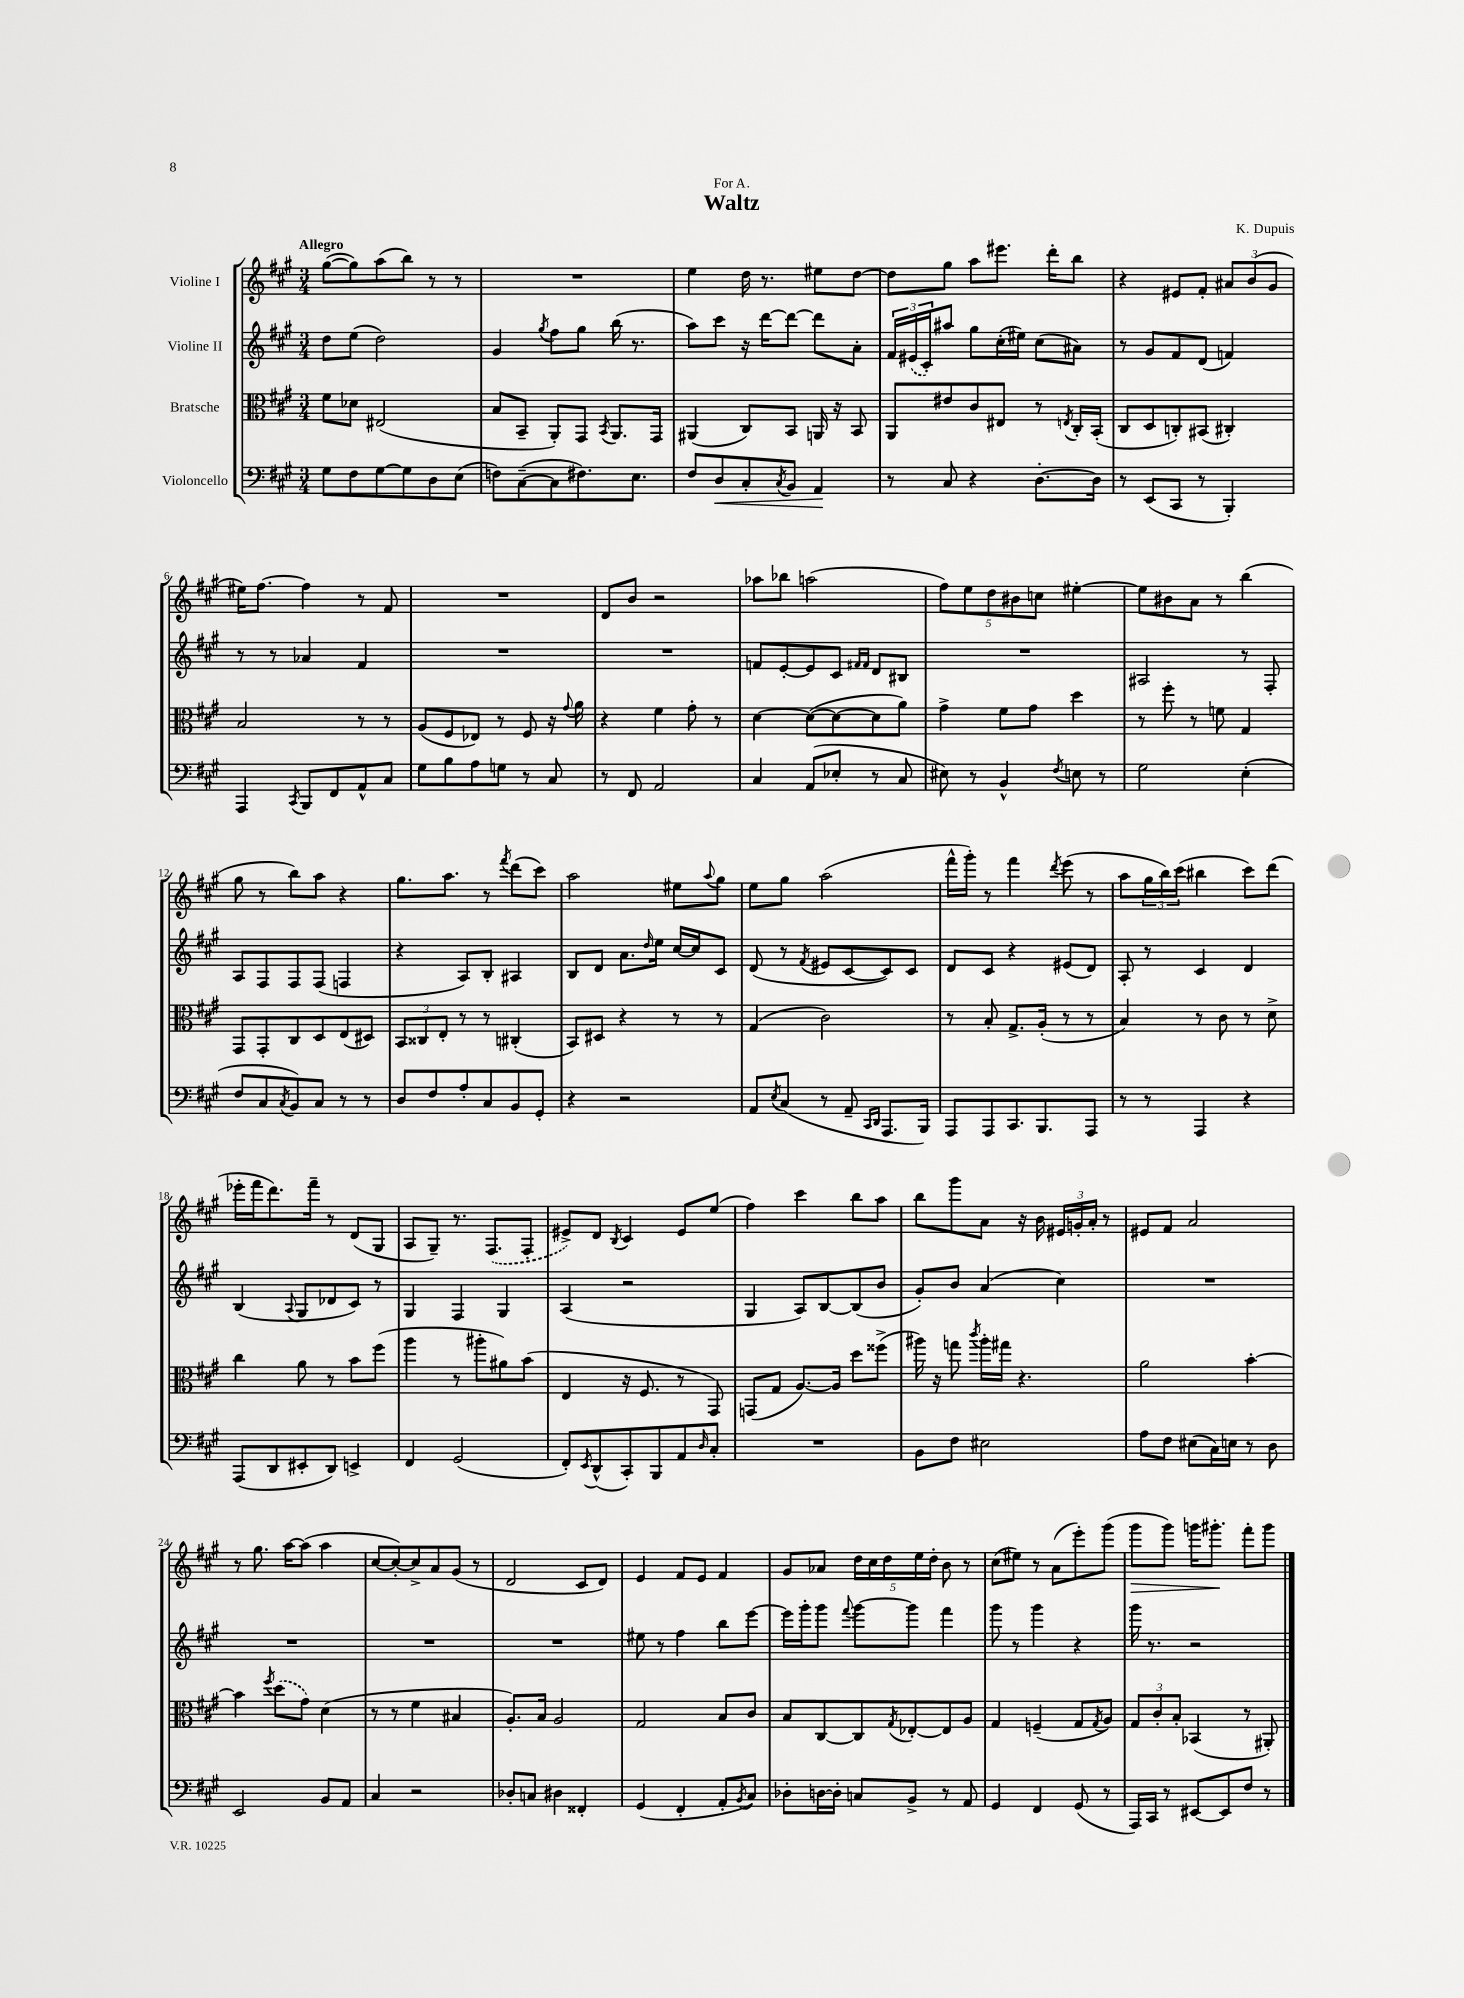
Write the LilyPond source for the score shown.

\header { title = "Waltz" composer = "K. Dupuis" dedication = "For A." }
<<
\new StaffGroup <<
\new Staff = "s0" \with { instrumentName = "Violine I" } {
    \clef treble \key a \major \numericTimeSignature \time 3/4 \tempo "Allegro"
    gis''8~( gis''8) a''8( b''8) r8 r8 |
    R2. |
    e''4 d''16 r8. eis''8 d''8~ |
    d''8 gis''8 a''8 eis'''8. d'''16-. b''8 |
    r4 eis'8 fis'8-. \tuplet 3/2 { ais'8 b'8( gis'8 } |
    eis''16) fis''8.~ fis''4 r8 fis'8 |
    R2. |
    d'8 b'8 r2 |
    aes''8 bes''8 a''2( |
    \tuplet 5/4 { fis''8) e''8 d''8 bis'8 c''8 } eis''4~-. |
    eis''8 bis'8 a'8 r8 b''4( |
    gis''8 r8 b''8) a''8 r4 |
    gis''8. a''8. r8 \acciaccatura { fis'''8 } d'''8( cis'''8) |
    a''2 eis''8 \appoggiatura { a''8 } gis''8 |
    e''8 gis''8 a''2( |
    fis'''16-^ gis'''16-.) r8 fis'''4 \acciaccatura { d'''8 } e'''8( r8 |
    a''8 \tuplet 3/2 { gis''16 b''16) cis'''16( } bis''4 cis'''8) d'''8( |
    ees'''16-. fis'''16 d'''8.) fis'''16-- r8 d'8( gis8 |
    a8 gis8--) r8. \once \slurDashed fis8.( fis8-. |
    eis'8->) d'8 \acciaccatura { b8 } cis'4 eis'8 e''8( |
    fis''4) cis'''4 b''8 a''8 |
    b''8 gis'''8 a'8 r16 b'16 \tuplet 3/2 { eis'16 g'16-. a'16-. } r8 |
    eis'8 fis'8 a'2 |
    r8 gis''8. a''16~ a''8( a''4 |
    cis''8~ cis''8~-.) cis''8-> a'8 gis'8( r8 |
    d'2 cis'8 d'8) |
    e'4 fis'8 e'8 fis'4 |
    gis'8 aes'8 \tuplet 5/4 { d''16 cis''16 d''16 e''16 d''16-. } b'8 r8 |
    cis''8( eis''8) r8 a'8( e'''8-.) gis'''8( |
    gis'''8\> gis'''8) g'''16 gis'''8.-.\! fis'''8-. gis'''8 \bar "|." |
}
\new Staff = "s1" \with { instrumentName = "Violine II" } {
    \clef treble \key a \major \numericTimeSignature \time 3/4
    d''8 e''8( d''2) |
    gis'4 \acciaccatura { gis''8 } fis''8 gis''8 b''16( r8. |
    a''8) cis'''8 r16 d'''16~ d'''8~ d'''8 a'8-. |
    \tuplet 3/2 { fis'16 \once \slurDashed eis'16( cis'16-.) } ais''8 gis''8 cis''16-.( eis''16) cis''8( ais'8) |
    r8 gis'8 fis'8 d'8( f'4) |
    r8 r8 aes'4 fis'4 |
    R2. |
    R2. |
    f'8 e'8~-. e'8 cis'8 \grace { fis'16 fis'16 } d'8 bis8 |
    R2. |
    ais2 r8 fis8-. |
    a8 fis8 fis8 fis8( f4 |
    r4 a8) b8-. ais4 |
    b8 d'8 a'8. \grace { d''16 } e''16 cis''16~ cis''16 cis'8 |
    d'8( r8 \acciaccatura { fis'8 } eis'8 cis'8~ cis'8) cis'8 |
    d'8 cis'8 r4 eis'8( d'8) |
    a8-. r8 cis'4 d'4 |
    b4( \appoggiatura { a8 } gis8 des'8 cis'8) r8 |
    gis4 fis4 gis4 |
    a4( r2 |
    gis4 a8) b8~ b8( b'8 |
    gis'8-.) b'8 a'4( cis''4) |
    R2. |
    R2. |
    R2. |
    R2. |
    eis''8 r8 fis''4 b''8 e'''8~ |
    e'''16 gis'''16-. gis'''8 \appoggiatura { fis'''8 } gis'''8~ gis'''8 fis'''4 |
    gis'''8 r8 gis'''4 r4 |
    gis'''16 r8. r2 \bar "|." |
}
\new Staff = "s2" \with { instrumentName = "Bratsche" } {
    \clef alto \key a \major \numericTimeSignature \time 3/4
    fis'8 des'8 eis2( |
    b8 b,8-- a,8-.) gis,8 \acciaccatura { b,8 } a,8. gis,16 |
    ais,4( cis8) b,8 a,16 r16 b,8 |
    a,8 eis'8 cis'8 eis8 r8 \acciaccatura { e8 } cis16-. b,16-.( |
    cis8 d8 c8-.) bis,8( cis4-.) |
    b2 r8 r8 |
    a8( fis8 ees8) r8 fis8 r16 \appoggiatura { gis'8 } a'16 |
    r4 fis'4 gis'8-. r8 |
    d'4~ d'8~( d'8~ d'8 a'8) |
    gis'4-> fis'8 gis'8 d''4 |
    r8 fis''8-. r8 f'8 gis4 |
    gis,8 gis,8-. cis8 d8 e8( dis8) |
    \tuplet 3/2 { b,8 cisis8 e8-. } r8 r8 cis4-.( |
    b,8) dis8 r4 r8 r8 |
    gis4( cis'2) |
    r8 b8-. gis8.-> a16-.( r8 r8 |
    b4) r8 cis'8 r8 d'8-> |
    cis''4 a'8 r8 b'8 fis''8( |
    a''4 r8 ais''8-. ais'8) b'8( |
    e4 r16 fis8. r8 gis,8) |
    g,8( gis8 a8.~) a16 d''8 fisis''8->( |
    ais''16) r16 g''8 \acciaccatura { cis'''8 } ais''16-. gis''16 r4. |
    a'2 b'4~-. |
    b'4 \acciaccatura { fis''8 } \once \slurDashed d''8( gis'8) d'4( |
    r8 r8 fis'4 bis4 |
    a8.-.) b16 a2 |
    gis2 b8 cis'8 |
    b8 cis8~ cis8 \acciaccatura { gis8 } ees8~-. ees8 a8 |
    gis4 f4--( gis8 \acciaccatura { gis8 } a8) |
    \tuplet 3/2 { gis8 cis'8-. b8-. } bes,4( r8 ais,8-.) \bar "|." |
}
\new Staff = "s3" \with { instrumentName = "Violoncello" } {
    \clef bass \key a \major \numericTimeSignature \time 3/4
    gis8 fis8 gis8~ gis8 d8 e8( |
    f8) cis8~--( cis8 fis8.) e8. |
    fis8 d8\< cis8-. \acciaccatura { cis8 } b,8 a,4\! |
    r8 cis8 r4 d8.~-. d16 |
    r8 e,8( cis,8 r8 b,,4-.) |
    a,,4 \acciaccatura { cis,8 } b,,8 fis,8 a,8-^ cis8 |
    gis8 b8 a8 g8 r8 cis8 |
    r8 fis,8 a,2 |
    cis4 a,8( ees8-. r8 cis8 |
    eis8) r8 b,4-^ \acciaccatura { fis8 } e8 r8 |
    gis2 e4-.( |
    fis8 cis8 \acciaccatura { cis8 } b,8) cis8 r8 r8 |
    d8 fis8 a8-. cis8 b,8 gis,8-. |
    r4 r2 |
    a,8 \acciaccatura { e8 } cis8( r8 a,8-- \grace { cis,16 d,16 } a,,8. b,,16) |
    a,,8 a,,8 cis,8. b,,8. a,,8 |
    r8 r8 a,,4 r4 |
    a,,8( d,8 eis,8-. d,8) e,4-> |
    fis,4 gis,2( |
    fis,8-.) \acciaccatura { e,8 } d,8-^( cis,8-.) b,,8 a,8 \grace { d16 } cis8-. |
    R2. |
    b,8 fis8 eis2 |
    a8 fis8 eis8( cis16) e16 r8 d8 |
    e,2 b,8 a,8 |
    cis4 r2 |
    des8-. c8 dis4 fisis,4-. |
    gis,4( fis,4-. a,8-. \acciaccatura { b,8 } cis8) |
    des8-. d16~ d16-. c8 b,8-> r8 a,8 |
    gis,4 fis,4 gis,8( r8 |
    a,,16) cis,16 r8 eis,8~ eis,8 fis8 r8 \bar "|." |
}
>>
>>
